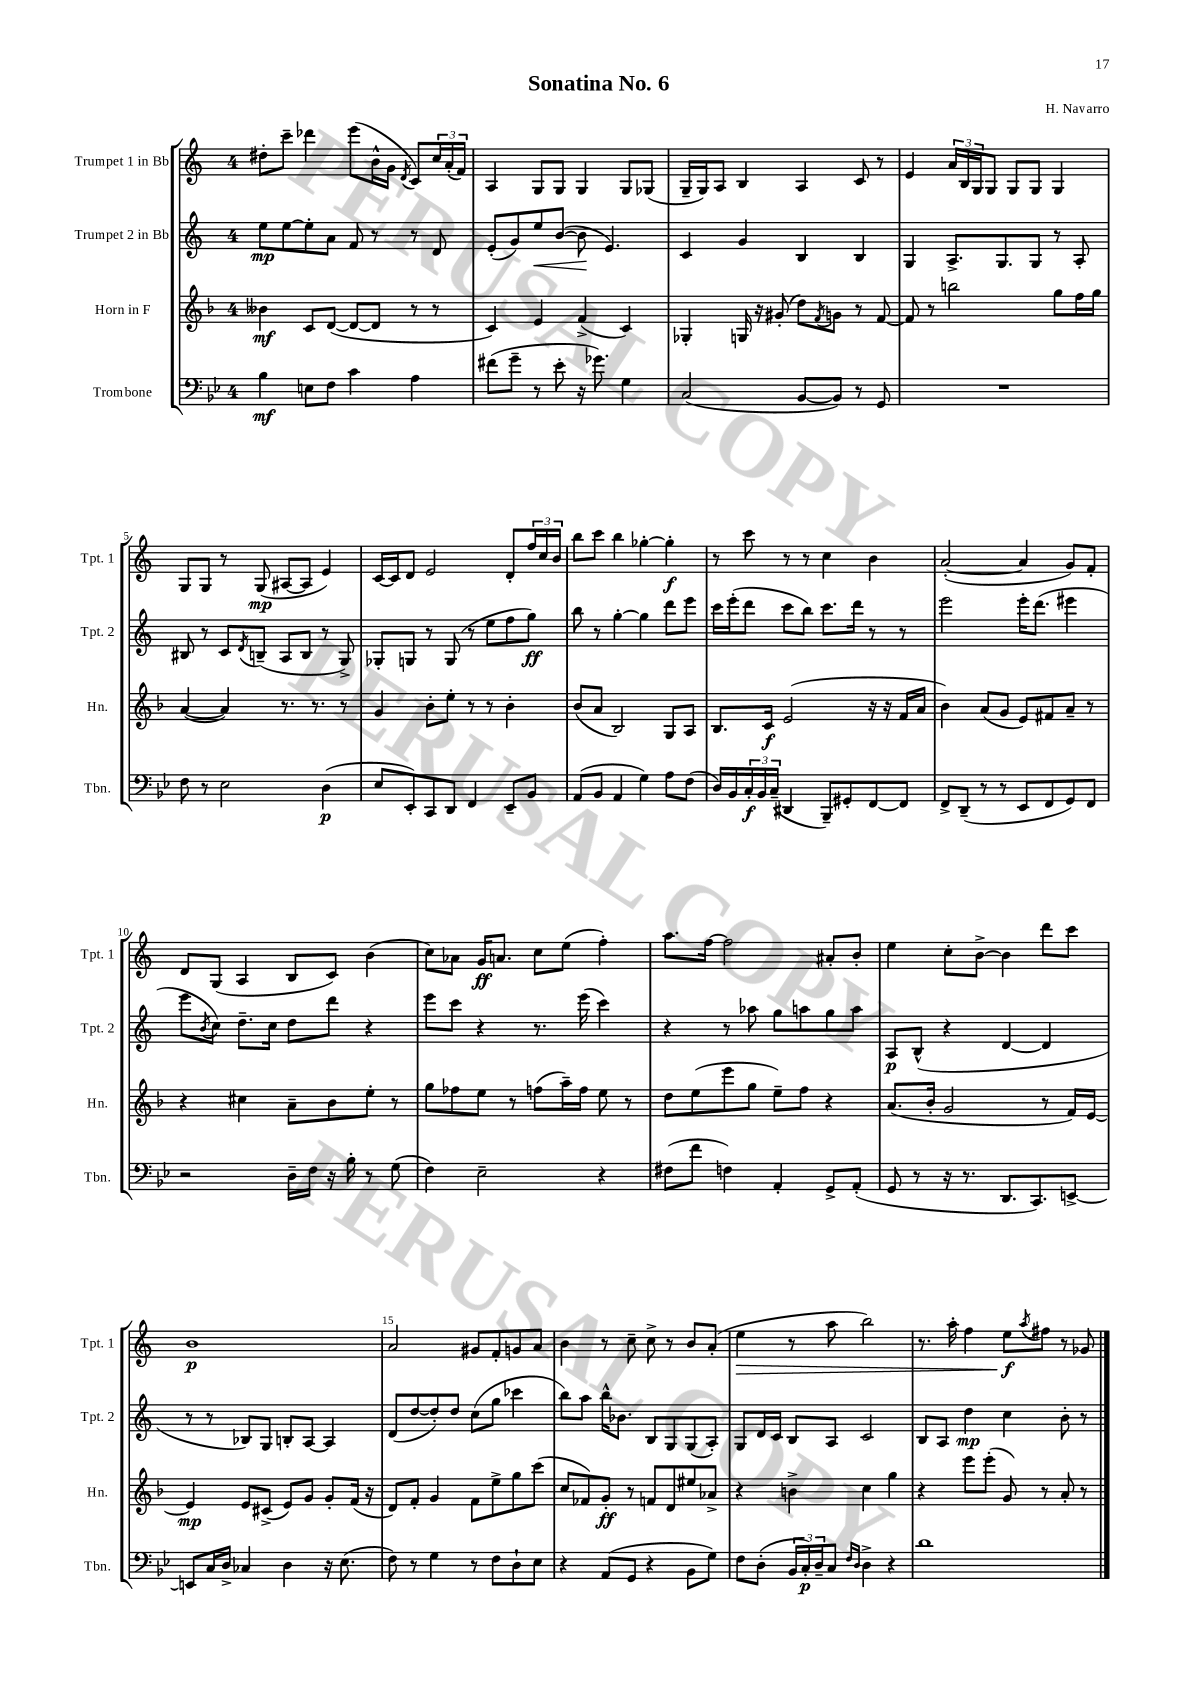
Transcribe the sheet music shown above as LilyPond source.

\header { title = "Sonatina No. 6" composer = "H. Navarro" }
<<
\new StaffGroup <<
\new Staff = "s0" \with { instrumentName = "Trumpet 1 in Bb" shortInstrumentName = "Tpt. 1" } {
    \clef treble \key c \major \once \override Staff.TimeSignature.style = #'single-digit \time 4/4
    dis''8-. c'''8-- des'''4 e'''8( b'16-^ g'16 \acciaccatura { d'8 } c'8) \tuplet 3/2 { c''16 a'16-.( f'16) } |
    a4 g8 g8 g4 g8 ges8( |
    g16-- g16) a8 b4 a4 c'8 r8 |
    e'4 \tuplet 3/2 { a'16 b16 g16 } g8 g8 g8 g4 |
    g8 g8 r8 g8\mp( ais8~ ais8 e'4) |
    c'16~ c'16 d'8 e'2 d'8-. \tuplet 3/2 { f''16 c''16 b'16 } |
    b''8 c'''8 b''4 ges''4~-. ges''4-.\f |
    r8 c'''8 r8 r8 c''4 b'4 |
    a'2~-.( a'4 g'8) f'8-. |
    d'8 g8( a4 b8 c'8) b'4( |
    c''8) aes'8 g'16\ff a'8. c''8 e''8( f''4-.) |
    a''8. f''16~ f''2 ais'8-. b'8-. |
    e''4 c''8-. b'8~-> b'4 d'''8 c'''8 |
    b'1\p |
    a'2 gis'8 f'8-. g'8 a'8 |
    b'4 r8 c''8-- c''8-> r8 b'8 a'8-.( |
    e''4\> r8 a''8 b''2) |
    r8. a''16-. f''4 e''8\f\! \acciaccatura { a''8 } fis''8 r8 ges'8 \bar "|." |
}
\new Staff = "s1" \with { instrumentName = "Trumpet 2 in Bb" shortInstrumentName = "Tpt. 2" } {
    \clef treble \key c \major \once \override Staff.TimeSignature.style = #'single-digit \time 4/4
    e''8\mp e''8~ e''8-. a'8 f'8 r8 r8 d'8 |
    e'8-.( g'8) e''8\< b'8~( b'8\! e'4.) |
    c'4 g'4 b4 b4 |
    g4 a8.-> g8. g8 r8 a8-. |
    bis8 r8 c'8 \acciaccatura { d'8 } b8--( a8 b8 r8 g8->) |
    ges8-. g8 r8 g8( r8 e''8 f''8 g''8\ff) |
    b''8 r8 g''4~-. g''4 d'''8 e'''8 |
    c'''16 e'''16-.( d'''8 c'''8 b''8) c'''8. d'''16 r8 r8 |
    e'''2 e'''16-. d'''8.( eis'''4 |
    e'''8 \acciaccatura { b'8 } c''8) d''8.-- c''16 d''8 d'''8 r4 |
    e'''8 c'''8 r4 r8. e'''16( c'''4) |
    r4 r8 aes''8 g''8 a''8 g''8 a''8 |
    a8\p b8-^( r4 d'4~ d'4 |
    r8 r8 bes8) g8 b8-. a8~ a4 |
    d'8( d''8~ d''8-.) d''8 c''8( g''8 ces'''4 |
    b''8) a''8 b''16-^ bes'8. b8 g8 g8( a8-.) |
    g8 d'16 c'16 b8 a8 c'2 |
    b8 a8 d''4\mp c''4 b'8-. r8 \bar "|." |
}
\new Staff = "s2" \with { instrumentName = "Horn in F" shortInstrumentName = "Hn." } {
    \clef treble \key f \major \once \override Staff.TimeSignature.style = #'single-digit \time 4/4
    beses'4\mf c'8 d'8~( d'8~ d'8 r8 r8 |
    c'4) e'4 f'4->( c'4) |
    ges4-. g16 r16 gis'8-.( d''8) \acciaccatura { f'8 } g'8 r8 f'8~ |
    f'8 r8 b''2 g''8 f''16 g''16 |
    a'4~( a'4) r8. r8. r8 |
    g'4 bes'8-. e''8-. r8 r8 bes'4-. |
    bes'8( a'8 bes2) g8 a8 |
    bes8. c'16\f e'2( r16 r16 f'16 a'16 |
    bes'4) a'8( g'8 e'8) fis'8 a'8-- r8 |
    r4 cis''4 a'8-- bes'8 e''8-. r8 |
    g''8 fes''8 e''8 r8 f''8( a''16--) f''16 e''8 r8 |
    d''8 e''8( e'''8 g''8 e''8--) f''8 r4 |
    a'8.( bes'16-. g'2 r8 f'16) e'16~ |
    e'4\mp e'8 cis'8->( e'8) g'8 g'8-. f'16( r16 |
    d'8) f'8-. g'4 f'8 e''8-> g''8 c'''8( |
    c''8 fes'8) g'8-.\ff r8 f'8 d'8 eis''8 aes'8-> |
    r4 b'4-> c''4 g''4 |
    r4 e'''8 e'''8-.( g'8) r8 a'8-. r8 \bar "|." |
}
\new Staff = "s3" \with { instrumentName = "Trombone" shortInstrumentName = "Tbn." } {
    \clef bass \key bes \major \once \override Staff.TimeSignature.style = #'single-digit \time 4/4
    bes4\mf e8 f8 c'4 a4 |
    fis'8( g'8-- r8 ees'8-. r16 ges'8.) g4 |
    c2( bes,8~ bes,8) r8 g,8 |
    R1 |
    f8 r8 ees2 d4\p( |
    ees8 ees,8-.) c,8 d,8 f,4 ees,8-- bes,8 |
    a,8( bes,8 a,4 g4) a8 f8( |
    d16) bes,16 \tuplet 3/2 { c16-.\f bes,16 c16--( } dis,4 bes,,8--) gis,8-. f,8~ f,8 |
    f,8-> d,8--( r8 r8 ees,8 f,8 g,8) f,8 |
    r2 d16-- f16 r16 bes16-. r8 g8( |
    f4) ees2-- r4 |
    fis8( f'8 f4) a,4-. g,8-> a,8-.( |
    g,8 r8 r16 r8. d,8. c,8.) e,8~-> |
    e,8 c16 d16-> ces4 d4 r16 ees8.( |
    f8) r8 g4 r8 f8 d8-! ees8 |
    r4 a,8( g,8 r4 bes,8 g8) |
    f8 d8-.( \tuplet 3/2 { bes,16 c16-.\p) d16-- } c8 \grace { f16 d16 } d4-> r4 |
    d'1 \bar "|." |
}
>>
>>
\layout { \context { \Score \override BarNumber.break-visibility = ##(#f #t #t) barNumberVisibility = #(every-nth-bar-number-visible 5) } }
